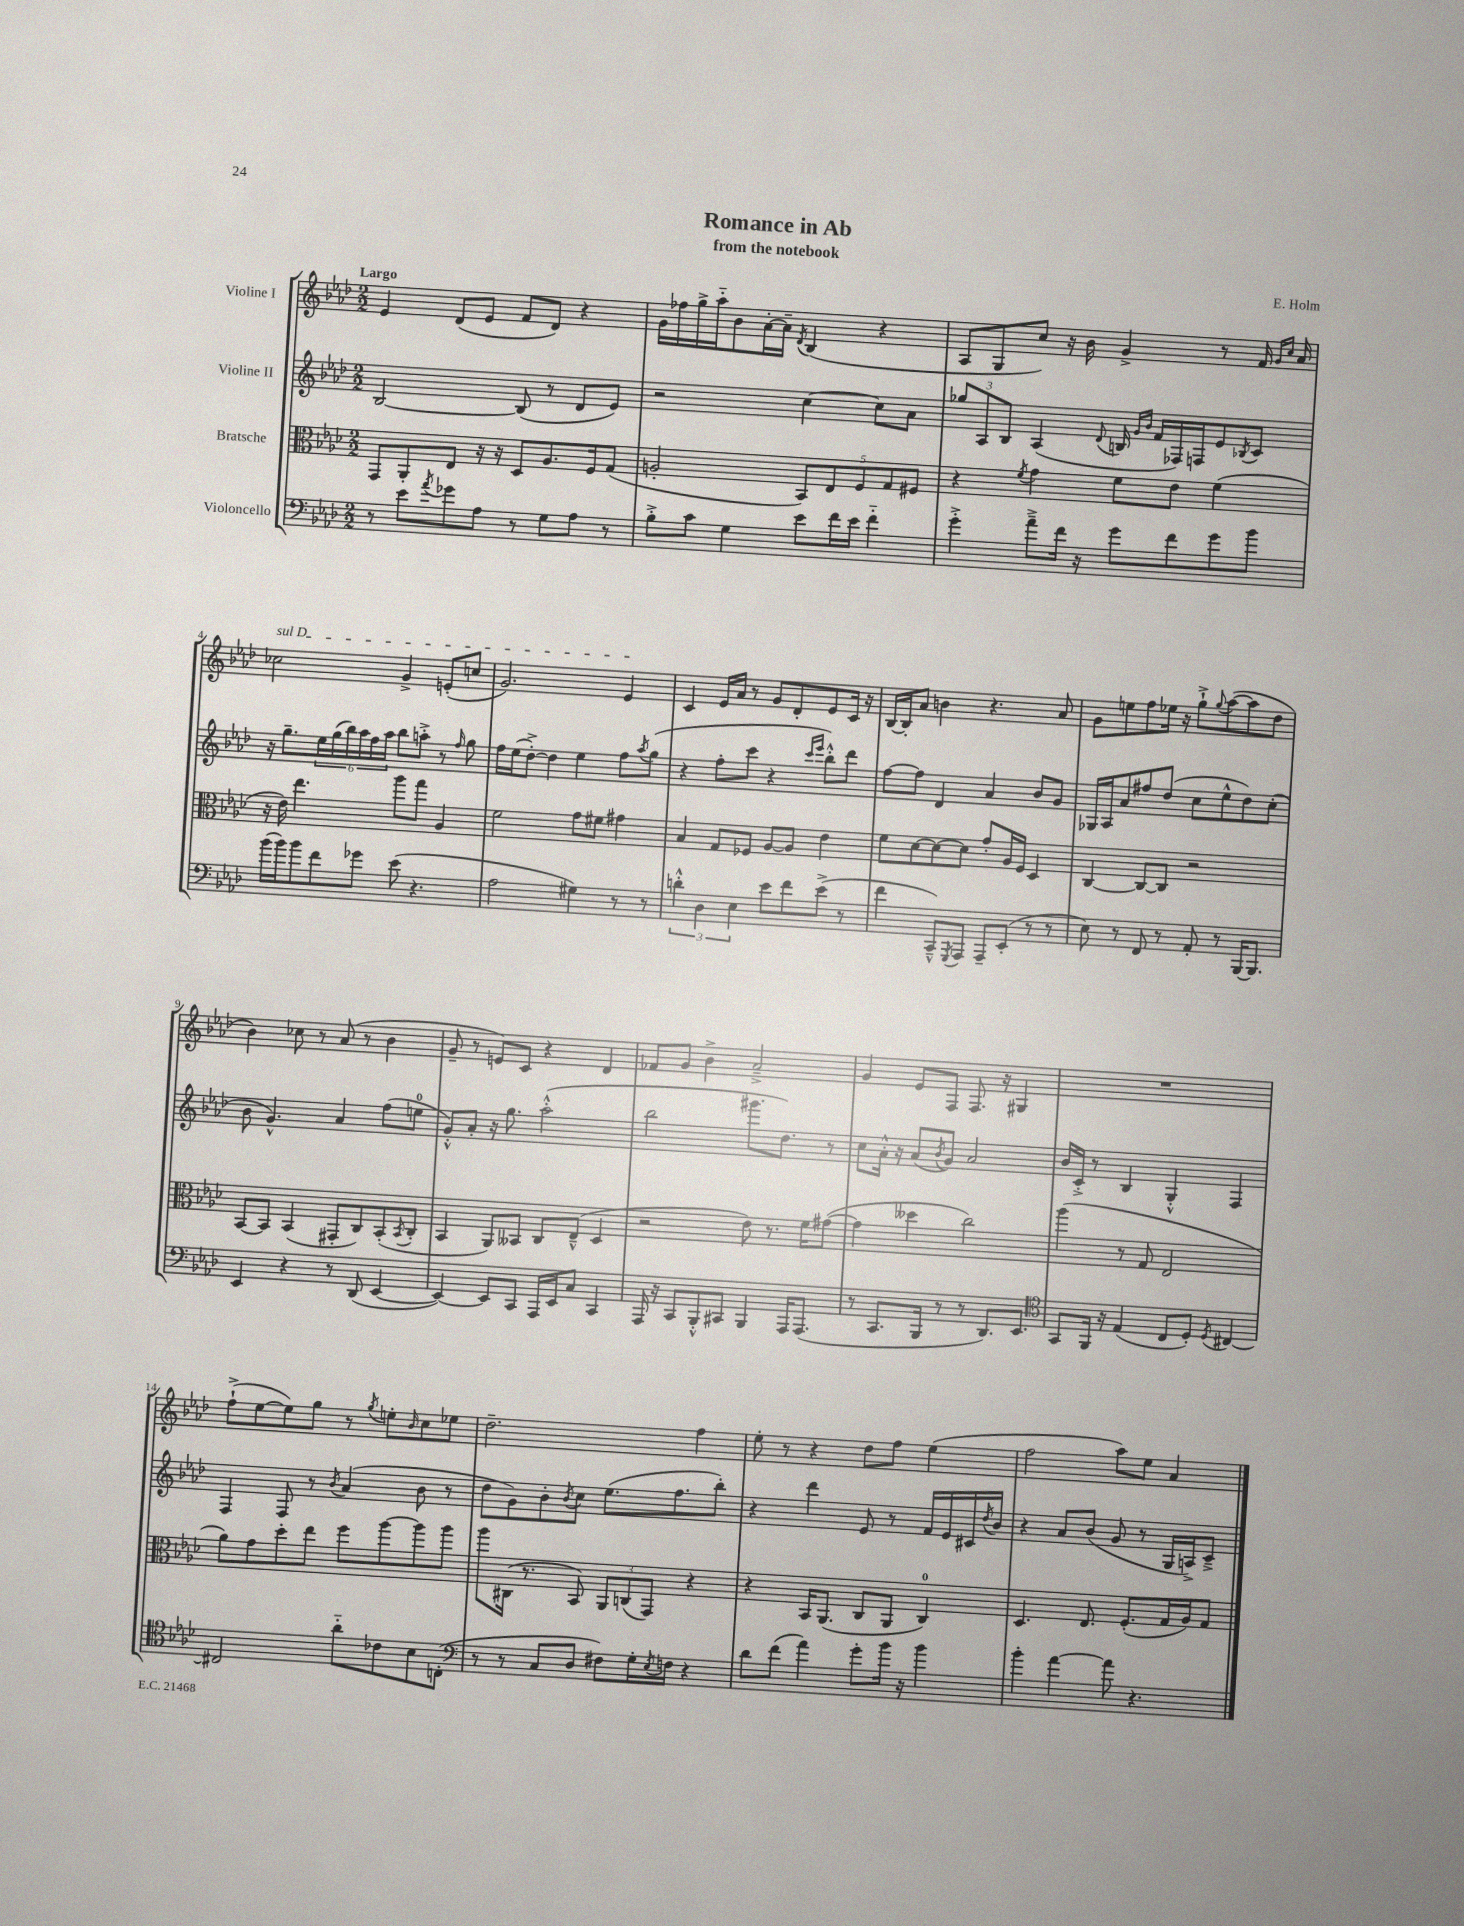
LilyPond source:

\header { title = "Romance in Ab" composer = "E. Holm" subtitle = "from the notebook" }
<<
\new StaffGroup <<
\new Staff = "s0" \with { instrumentName = "Violine I" } {
    \clef treble \key aes \major \numericTimeSignature \time 2/2 \tempo "Largo"
    ees'4 des'8( ees'8 f'8 des'8) r4 |
    g'16 fes''16 g''16-> aes''16-_ bes'8 aes'16~-. aes'16-- \acciaccatura { des'8 } bes4( r4 |
    aes8 g8 c''8) r16 bes'16 g'4-> r8 f'16 \grace { g'16 c''16 } aes'16 |
    \once \override TextSpanner.bound-details.left.text = \markup { \italic "sul D" } ces''2\startTextSpan g'4-> e'8-.( c''8 |
    g'2.) ees'4\stopTextSpan |
    c'4 ees'16 aes'16 r8 g'8 des'8-. ees'8 c'16 r16 |
    bes16~ bes16-. aes'8 b'4 r4. aes'8 |
    g'8 e''8 f''8 ees''16 r16 g''8-!-> \appoggiatura { g''8 } aes''8~( aes''8 des''8 |
    bes'4) ces''8 r8 aes'8( r8 bes'4 |
    g'8-- r8 e'8) c'8 r4 des'4 |
    fes'8 g'8 bes'4-> aes'2---> |
    g'4 ees'8 f8 f8. r16 gis4 |
    R1 |
    f''8-!->( ees''8~ ees''8) g''8 r8 \acciaccatura { g''8 } e''8-. \grace { bes'16 } c''8 ees''8 |
    des''2.-- f''4 |
    ees''8-. r8 r4 des''8 f''8 ees''4( |
    f''2 aes''8) ees''8 aes'4 \bar "|." |
}
\new Staff = "s1" \with { instrumentName = "Violine II" } {
    \clef treble \key aes \major \numericTimeSignature \time 2/2
    bes2~ bes8( r8 des'8 ees'8) |
    r2 c''4~ c''8 aes'8 |
    \tuplet 3/2 { ges''8 aes8 bes8 } aes4( \appoggiatura { des'8 } b16 \grace { g'16 bes'16 } f'16 fes16) f16 ees'8 \acciaccatura { bes8 } c'8 |
    r16 g''8.-- \tuplet 6/4 { ees''16 g''16( bes''16) aes''16 f''16 aes''16 } bes''8 a''8-.-> r8 \grace { f''16 } g''8 |
    f''16 ees''16( des''8~-.->) des''4 ees''4 f''8 \acciaccatura { aes''8 } g''8( |
    r4 f''8-. c'''8 r4 \grace { c'''16 ees'''16 } bes''8-.-^) des'''8 |
    f''8~ f''8 des'4 aes'4 bes'8 g'8 |
    ges16 aes16 aes'8 fis''8 des''8( c''8 ees''8-^ des''8) c''8-.( |
    bes'8 g'4.-^) aes'4 f''8( e''8-0 |
    g'8-.-^) aes'8-. r16 g''8. aes''2-.-^( |
    bes''2 gis'''8. des''8.) r8 |
    c''8 aes'16-.-^ r16 aes'8( \acciaccatura { bes'8 } g'8) aes'2 |
    bes'16 c'16-.-> r8 bes4 g4-.-^ f4 |
    f4 f8 r8 \acciaccatura { bes'8 } aes'4( bes'8 r8 |
    des''8 g'8) bes'8-. \acciaccatura { bes'8 } c''8 ees''8.( f''8. bes''8-.) |
    r4 des'''4 ees'8 r8 f'16 ees'16 cis'16 \acciaccatura { des''8 } bes'16 |
    r4 aes'8 bes'8( g'8 r8 g16 a16->) c'8---> \bar "|." |
}
\new Staff = "s2" \with { instrumentName = "Bratsche" } {
    \clef alto \key aes \major \numericTimeSignature \time 2/2
    g,8 aes,8-. ees8 r16 r16 des8 aes8. f16 g8( |
    a2-. \tuplet 5/4 { bes,8) ees8 f8 g8 fis8 } |
    r4 \acciaccatura { f'8 } g'4 f'8 ees'8 f'4( |
    r16 ees'16) ees''4. aes''8 g''8 aes4 |
    f'2 g'8 fis'8 gis'4 |
    bes4 g8 fes8 aes8~ aes8 ees'4 |
    f'8 des'8~ des'8~ des'8 g'8-. aes16 f16 des4 |
    c4~ c8~ c8 r2 |
    bes,8~ bes,8 bes,4( gis,8-. c8) bes,8-.( \acciaccatura { bes,8 } c8-. |
    bes,4 aes,8) beses,8 c8 ees8---^( des4 |
    r2 ees'8) r8. f'16 gis'8~( |
    gis'4 deses''4 c''2) |
    aes''4( r8 g8 ees2 |
    aes'8) g'8 des''8-. ees''8 f''8 aes''8~ aes''8 aes''8 |
    aes''8 cis16( r8. bes,8) \tuplet 3/2 { aes,8 c8( g,8) } r4 |
    r4 bes,16 aes,8.( c8 aes,8 c4-0) |
    des4. ees8. f8.-.( g16 aes16) g8 \bar "|." |
}
\new Staff = "s3" \with { instrumentName = "Violoncello" } {
    \clef bass \key aes \major \numericTimeSignature \time 2/2
    r8 ees'8 \acciaccatura { aes'8 } ges'8 aes8 r8 g8 aes8 r8 |
    bes8-.-> c'8 g4 ees'8 f'16 ees'16 f'4-_ |
    g'4-.-> aes'8---> f'16 r16 g'8 f'8 g'8 bes'8 |
    bes'16( bes'16) bes'8 f'8 ges'8 ees'8( r4. |
    aes2 gis4) r8 r8 |
    \tuplet 3/2 { d'4-.-^ des4 ees4 } ees'8 f'8 ees'8->( r8 |
    f'4 c,8---^) \acciaccatura { g,,8 } aes,,8 aes,,8-- ees,8-.( r8 r8 |
    ees8) r8 f,8 r8 aes,8-. r8 bes,,16~ bes,,8. |
    ees,4 r4 r8 des,8( ees,4~ |
    ees,4~) ees,8 c,8 aes,,16 ees,16 c8 c,4 |
    aes,,16 r16 c,8 bes,,8-.-^ cis,8 bes,,4 aes,,16 aes,,8.( |
    r8 c,8. bes,,16 r8 r8 des,8.) ees,8. |
    \clef tenor g,8 f,16 r16 ees4( c8 des8-.) \acciaccatura { des8 } cis4~ |
    cis2 aes'8-_ ces'8 bes8 c8-.( |
    \clef bass r8 r8 c8 des8 fis8) g16-. \acciaccatura { ees8 } f16 r4 |
    des'8 f'8( aes'4) g'8-. bes'16 r16 bes'4 |
    bes'4-. aes'4~ aes'8 r4. \bar "|." |
}
>>
>>
